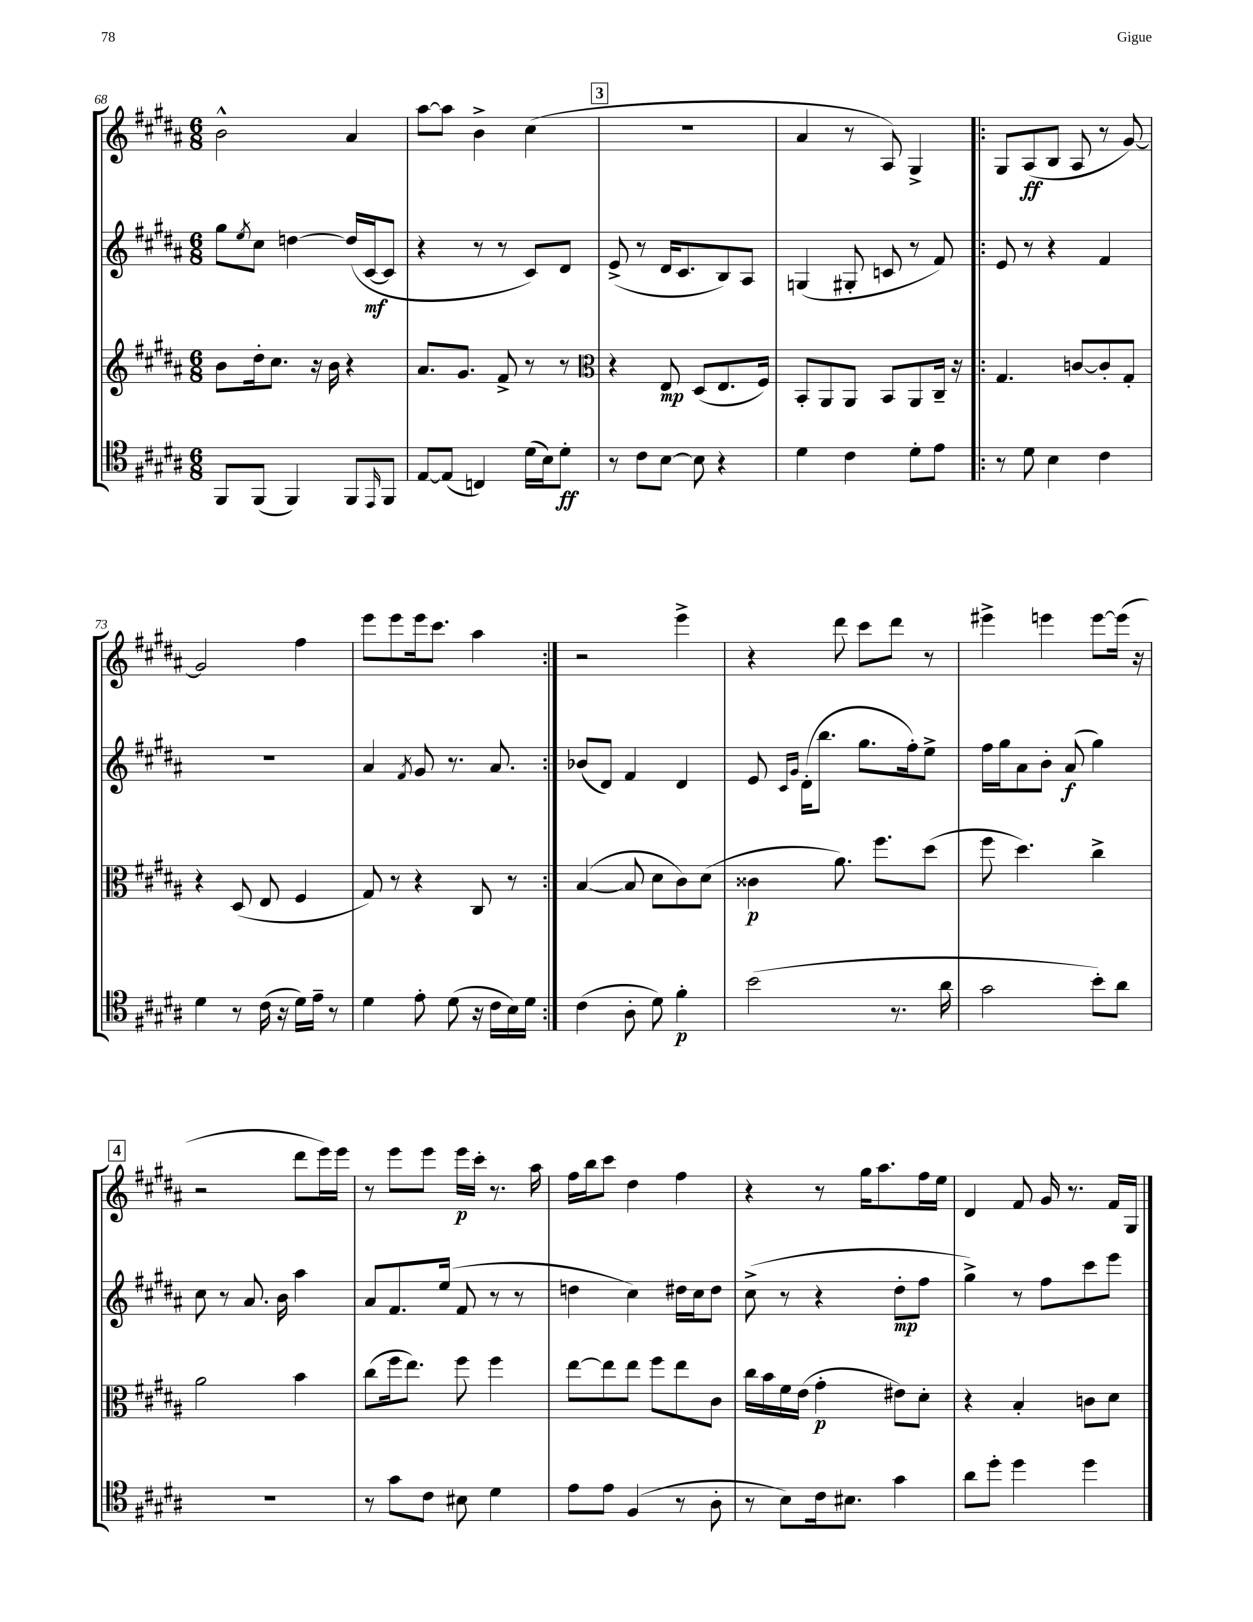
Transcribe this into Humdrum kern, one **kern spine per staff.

**kern	**kern	**kern	**kern
*staff4	*staff3	*staff2	*staff1
*clefC4	*clefG2	*clefG2	*clefG2
*k[f#c#g#d#a#]	*k[f#c#g#d#a#]	*k[f#c#g#d#a#]	*k[f#c#g#d#a#]
*M6/8	*M6/8	*M6/8	*M6/8
8FF#/L	8b\L	8gg#\L	2b^^\
.	.	8qee/	.
(8FF#/J	16dd#'\k	8cc#\J	.
.	8.cc#\J	.	.
4FF#/)	.	[4dd\	.
.	16r	.	.
.	16b\	.	.
8FF#/L	4r	(16dd/]LL	4a#/
.	.	[16c#/J	.
16qqEE/	.	.	.
8FF#/J	.	8c#/]J	.
=	=	=	=
[8E/L	8.a#/L	4r	[8aa#\L
(8E/]J	.	.	8aa#\]J
.	8.g#/J	.	.
4C/)	.	8r	4b^\
.	8f#^/	8r	.
(16d#\LL	8r	8c#/L)	(4cc#\
16B\J)	.	.	.
8d#'\J	8r	8d#/J	.
=	=	=	=
*	*clefC3	*	*
8r	4r	(8e^/	2.r
8c#\L	.	8r	.
[8B\J	8E/	16d#/LK	.
.	.	8.c#/	.
8B\]	(8D#/L	.	.
4r	8.E/	8B/)	.
.	.	8A#/J	.
.	16F#/Jk)	.	.
=	=	=	=
4d#\	8BB'/L	(4G/	4a#/
.	8AA#/	.	.
4c#\	8AA#/J	8G#'/	8r
.	8BB/L	8c/	8A#/)
8d#'\L	8AA#/	8r	4G#^/
8e\J	16C#~/Jk	8f#/)	.
.	16r	.	.
=!|:	=!|:	=!|:	=!|:
8r	4.G#/	8e/	8G#/L
8d#\	.	8r	(8A#/
4B\	.	4r	8B/J
.	[8c/L	.	8A#/
4c#\	8c'/]	4f#/	8r
.	8G#'/J	.	[8g#/)
=	=	=	=
4d#\	4r	2.r	2g#/]
8r	(8D#/	.	.
(16c#\	8E/	.	.
16r	.	.	.
16d#\LL)	4F#/	.	4ff#\
16e~\JJ	.	.	.
8r	.	.	.
=	=	=	=
4d#\	8G#/)	4a#/	8eee\L
.	8r	.	8eee\
.	.	8qf#/	.
8e'\	4r	8g#/	16eee\k
.	.	.	8.ccc#\J
(8d#\	.	8.r	.
16r	8C#/	.	4aa#\
16c#\LL	.	8.a#/	.
16B\)	8r	.	.
16d#\JJ	.	.	.
=:|!	=:|!	=:|!	=:|!
(4c#\	([4B/	(8b-/L	2r
.	.	8d#/J)	.
8A#'\	8B/]	4f#/	.
8d#\)	8d#\L	.	.
4f#'\	8c#\)	4d#/	4eee^\
.	(8d#\J	.	.
=	=	=	=
(2b\	4c##\	8e/	4r
.	.	16qqc#/LL	.
.	.	16qqg#/JJ	.
.	.	(16d#'\LK	.
.	.	8.bb\J	.
.	8.a#\)	.	8ddd#\
.	.	8.gg#\L	8ccc#\L
.	8.ff#\L	.	.
8.r	.	.	8ddd#\J
.	.	16ff#'\k)	.
.	(8dd#\J	8ee^\J	8r
16a#\	.	.	.
=	=	=	=
2g#\	8ff#\	16ff#\LL	4eee#^\
.	.	16gg#\J	.
.	4.dd#\)	8a#\	.
.	.	8b'\J	4eee\
.	.	(8a#/	.
8b'\L)	4cc#^\	4gg#\)	[8eee\L
8a#\J	.	.	(16eee\]Jk
.	.	.	16r
=	=	=	=
2.r	2a#\	8cc#\	2r
.	.	8r	.
.	.	8.a#/	.
.	.	16b\	.
.	4b\	4aa#\	8ddd#\L
.	.	.	16eee\L)
.	.	.	16eee\JJ
=	=	=	=
8r	(8cc#\L	8a#/L	8r
8g#\L	16ff#\k	8.f#/	8eee\L
.	8.ee\J)	.	.
8c#\J	.	.	8eee\J
.	.	(16ee/Jk	.
8B#\	8ff#\	8f#/	16eee\LL
.	.	.	16ccc#'\JJ
4d#\	4ff#\	8r	8.r
.	.	8r	.
.	.	.	16aa#\
=	=	=	=
8e\L	[8ee\L	4dd\	16ff#\LL
.	.	.	16bb\J
8e\J	8ee\]	.	8ccc#\J
(4F#/	8ee\J	4cc#\)	4dd#\
.	8ff#\L	.	.
8r	8ee\	16dd#\LL	4ff#\
.	.	16cc#\J	.
8A#'\	8c#\J	8dd#\J	.
=	=	=	=
8r	16cc#\LL	(8cc#^\	4r
.	16b\	.	.
8B\L)	16f#\	8r	.
.	(16e\JJ	.	.
16c#\k	4g#'\	4r	8r
8.B#\J	.	.	.
.	.	.	16gg#\LK
.	.	.	8.aa#\
4g#\	8e#\L)	8dd#'\L	.
.	8d#'\J	8ff#\J	16ff#\L
.	.	.	16ee\JJ
=	=	=	=
8a#\L	4r	4gg#^\)	4d#/
8dd#'\J	.	.	.
4dd#\	4B'/	8r	8f#/
.	.	8ff#\L	16g#/
.	.	.	8.r
4dd#\	8c\L	8ccc#\	.
.	8d#\J	8eee\J	16f#/LL
.	.	.	16G#/JJ
==	==	==	==
*-	*-	*-	*-
